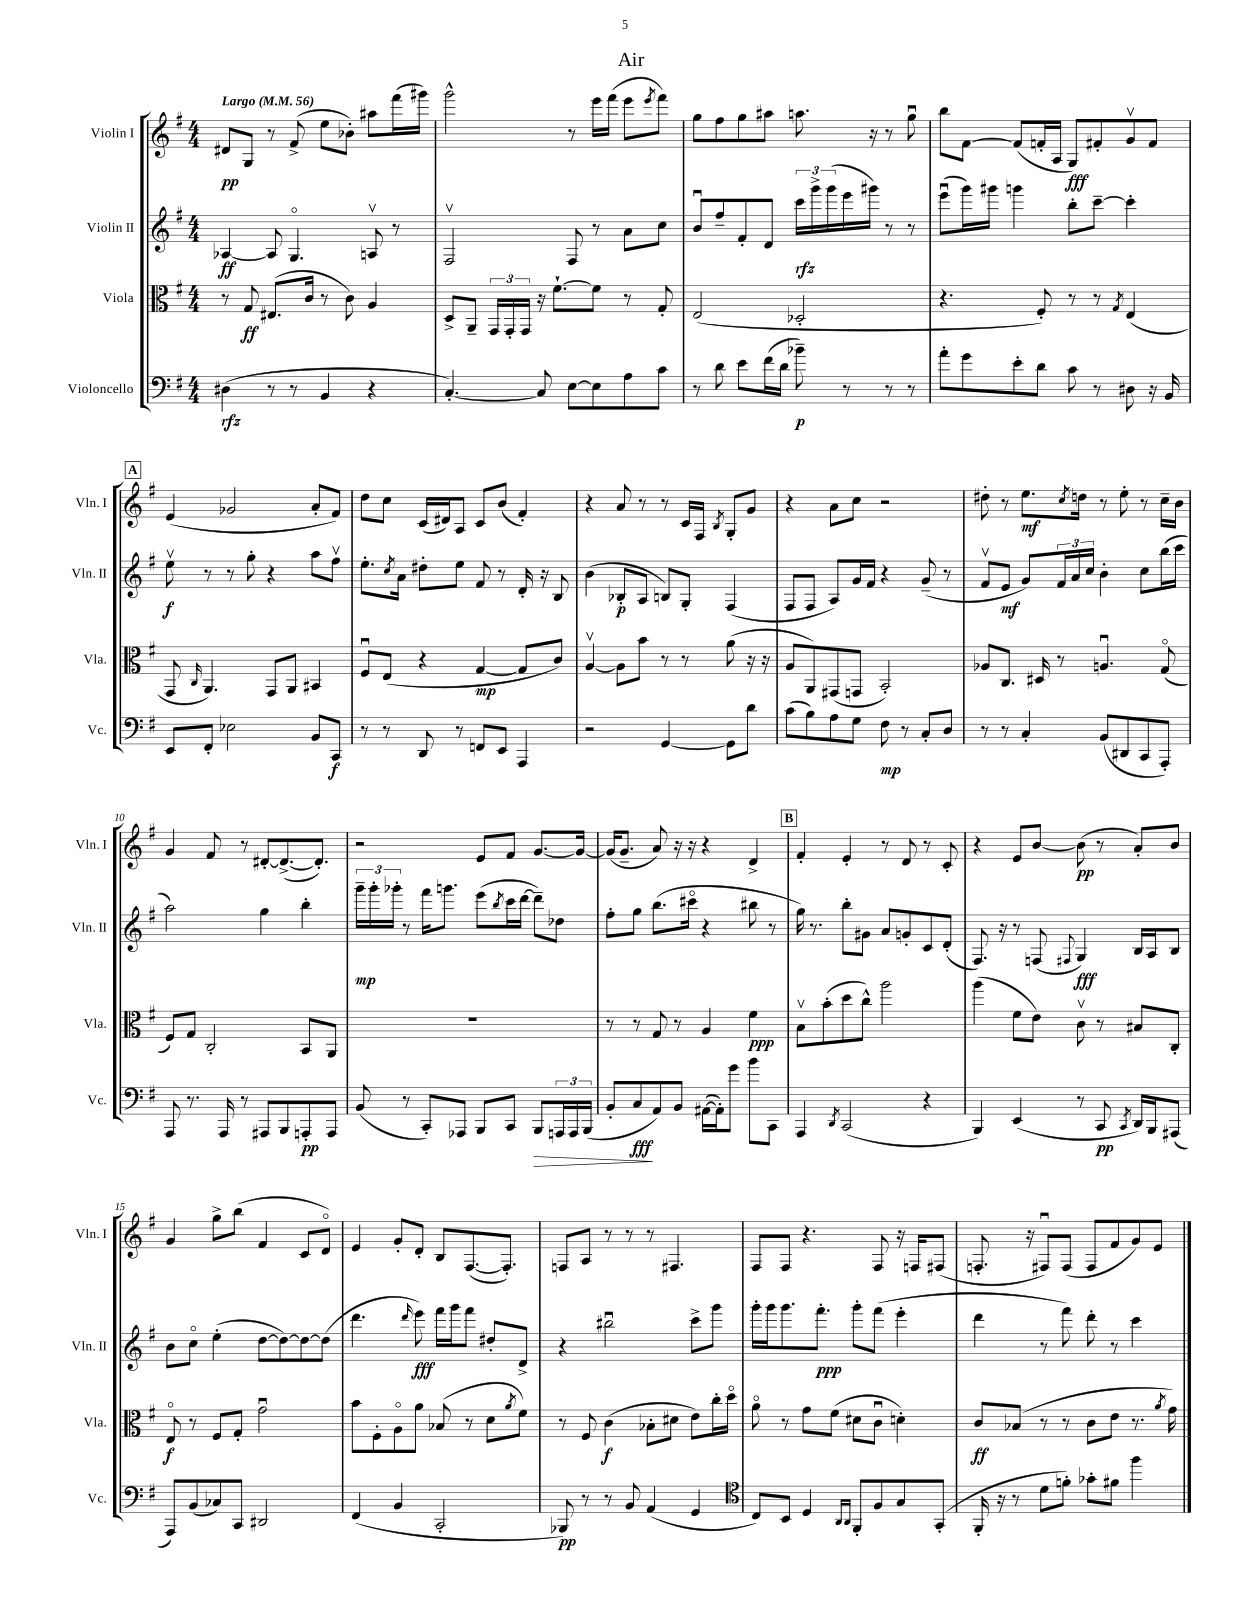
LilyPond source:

\header { title = "Air" }
<<
\new StaffGroup <<
\new Staff = "s0" \with { instrumentName = "Violin I" shortInstrumentName = "Vln. I" } {
    \clef treble \key g \major \numericTimeSignature \time 4/4 \tempo "Largo" 4 = 56
    dis'8\pp g8 r8 fis'8->( e''8 bes'8-.) ais''8 fis'''16( gis'''16) |
    g'''2-^ r8 e'''16 fis'''16( e'''8 \acciaccatura { e'''8 } fis'''8) |
    g''8 fis''8 g''8 ais''8 a''8. r16 r8 g''8\downbow |
    b''8 fis'8~ fis'8( f'16-. a16 g8\fff) fis'8-. g'8\upbow fis'8 |
    \mark \markup { \box "A" } e'4( ges'2 a'8-. fis'8) |
    d''8 c''8 c'16( dis'16) a8 c'8 b'8( fis'4-.) |
    r4 a'8 r8 r8 c'16 fis16 \acciaccatura { b8 } g8-. g'8 |
    r4 a'8 c''8 r2 |
    dis''8-. r8 e''8.\mf \acciaccatura { c''8 } d''16 r8 e''8-. r8 c''16-- b'16 |
    g'4 fis'8 r8 dis'8~-. dis'8.~->( dis'8.-.) |
    r2 e'8 fis'8 g'8.~ g'16~ |
    g'16( g'8.-- a'8) r16 r16 r4 d'4-> |
    \mark \markup { \box "B" } fis'4-. e'4-. r8 d'8 r8 c'8-. |
    r4 e'8 b'8~ b'8\pp( r8 a'8-.) b'8 |
    g'4 g''8-> b''8( fis'4 c'8 d'8\flageolet) |
    e'4 g'8-. d'8-. b8 fis8.~( fis8.-.) |
    f8 a8 r8 r8 r8 fis4. |
    fis8 fis8 r4. fis8 r16 f16 fis8( |
    f8.-. r16 fis8\downbow) fis8( fis8 fis'8 g'8) e'8 \bar "|." |
}
\new Staff = "s1" \with { instrumentName = "Violin II" shortInstrumentName = "Vln. II" } {
    \clef treble \key g \major \numericTimeSignature \time 4/4
    aes4~\ff aes8 g4.\flageolet a8\upbow r8 |
    fis2\upbow fis8 r8 a'8 c''8 |
    b'8\downbow fis''8-- fis'8-. d'8 \tuplet 3/2 { c'''16\rfz g'''16-> g'''16( } e'''16 gis'''16) r8 r8 |
    e'''8\downbow( g'''16) gis'''16 g'''4 b''8-. c'''8~-- c'''4-. |
    \mark \markup { \box "A" } e''8\upbow\f r8 r8 g''8-. r4 a''8 fis''8\upbow |
    e''8.-. \acciaccatura { c''8 } a'16 dis''8-. e''8 fis'8 r8 d'16-. r16 b8 |
    b'4( bes8-.\p a8 b8) g8-. fis4( |
    fis8 fis8 a8) g'16 fis'16 r4 g'8--( r8 |
    fis'8\upbow e'8\mf g'8) \tuplet 3/2 { fis'16 a'16 c''16 } b'4-. c''8 b''16( c'''16 |
    a''2) g''4 b''4-. |
    \tuplet 3/2 { g'''16--\mp g'''16-. ges'''16-. } r8 fis'''16 g'''8. e'''8( \acciaccatura { b''8 } c'''16 d'''16~ d'''8--) des''8 |
    fis''8-. g''8 b''8.( cis'''16\flageolet r4 bis''8 r8 |
    \mark \markup { \box "B" } g''16) r8. b''8-. gis'8 a'8 g'8-. c'8 d'8-.( |
    fis8.) r16 r8 f8( \appoggiatura { fis8 } g4\fff) b16 a16 b8 |
    b'8 c''8\flageolet e''4-.( d''8~ d''8~) d''8~ d''8( |
    d'''4. \grace { d'''16 } e'''8\fff) fis'''16 g'''16 fis'''8 dis''8-. d'8-> |
    r4 bis''2\downbow c'''8-> g'''8 |
    g'''16-. g'''16 g'''8. fis'''8.-.\ppp g'''8-. fis'''8( e'''4-. |
    d'''4 r8 fis'''8) d'''8-. r8 c'''4 \bar "|." |
}
\new Staff = "s2" \with { instrumentName = "Viola" shortInstrumentName = "Vla." } {
    \clef alto \key g \major \numericTimeSignature \time 4/4
    r8 g8\ff eis8.( c'16 r8 c'8) a4 |
    d8-> a,8-- \tuplet 3/2 { g,16 g,16-. g,16 } r16 fis'8.~-! fis'8 r8 g8-. |
    e2( des2-. |
    r4. fis8-.) r8 r8 \acciaccatura { g8 } e4( |
    \mark \markup { \box "A" } g,8 \grace { c16 } a,4.) g,8 a,8 bis,4 |
    fis8\downbow e8( r4 g4~\mp g8 c'8) |
    a4~\upbow a8 b'8 r8 r8 a'8( r16 r16 |
    a8 a,8) gis,8( g,8 b,2-.) |
    aes8 c8. dis16 r8 a4.\downbow g8\flageolet( |
    fis8) g8 c2-. b,8 a,8 |
    R1 |
    r8 r8 g8 r8 a4 fis'4\ppp |
    \mark \markup { \box "B" } b8\upbow b'8-.( d''8 c''8-^) a''2 |
    a''4( fis'8 e'8) c'8\upbow r8 bis8 c8-. |
    e8\flageolet\f r8 fis8 g8-. g'2\downbow |
    b'8 fis8-. a8\flageolet a'8 bes8( r8 d'8 \acciaccatura { a'8 } fis'8) |
    r8 fis8 c'4\f( bes8-. dis'8 e'8) c''16-. d''16\flageolet |
    a'8\flageolet r8 g'8 fis'8( dis'8 c'8\downbow d'4-.) |
    c'8\ff bes8( r8 r8 c'8 e'8 r8. \acciaccatura { a'8 } g'16) \bar "|." |
}
\new Staff = "s3" \with { instrumentName = "Violoncello" shortInstrumentName = "Vc." } {
    \clef bass \key g \major \numericTimeSignature \time 4/4
    dis4\rfz( r8 r8 b,4 r4 |
    c4.~-.) c8 e8~ e8 a8 c'8 |
    r8 d'8 e'8 fis'16( d'16 bes'8--\p) r8 r8 r8 |
    a'8-. g'8 e'8-. d'8 c'8 r8 dis8 r16 b,16 |
    \mark \markup { \box "A" } e,8 fis,8-. ees2 b,8 c,8\f |
    r8 r8 d,8 r8 f,8 e,8 a,,4 |
    r2 g,4~ g,8 d'8 |
    c'8( b8) a8 g8 fis8\mp r8 c8-. d8 |
    r8 r8 c4-. b,8( dis,8 c,8 a,,8-.) |
    a,,8 r8. a,,16 r8 ais,,8 b,,8 a,,8-.\pp a,,8 |
    b,8( r8 c,8-.) aes,,8 b,,8 c,8 b,,8\> \tuplet 3/2 { a,,16 a,,16 b,,16( } |
    b,8-. c8\fff\! a,8) b,8 ais,16~( ais,16-.) g'8 b'8 c,8 |
    \mark \markup { \box "B" } a,,4 \acciaccatura { d,8 } c,2( r4 |
    b,,4) e,4( r8 c,8\pp \acciaccatura { c,8 } d,16) b,,16 ais,,8( |
    a,,8) b,8( ces8) c,8 dis,2 |
    fis,4( b,4 c,2-. |
    bes,,8\pp) r8 r8 b,8 a,4( g,4 |
    \clef tenor c8) b,8 d4 \grace { a,16 a,16 } fis,8-. fis8 g8 g,8-.( |
    fis,16-. r16 r8 d'8 f'8-.) ges'8-. fis'8 fis''4 \bar "|." |
}
>>
>>
